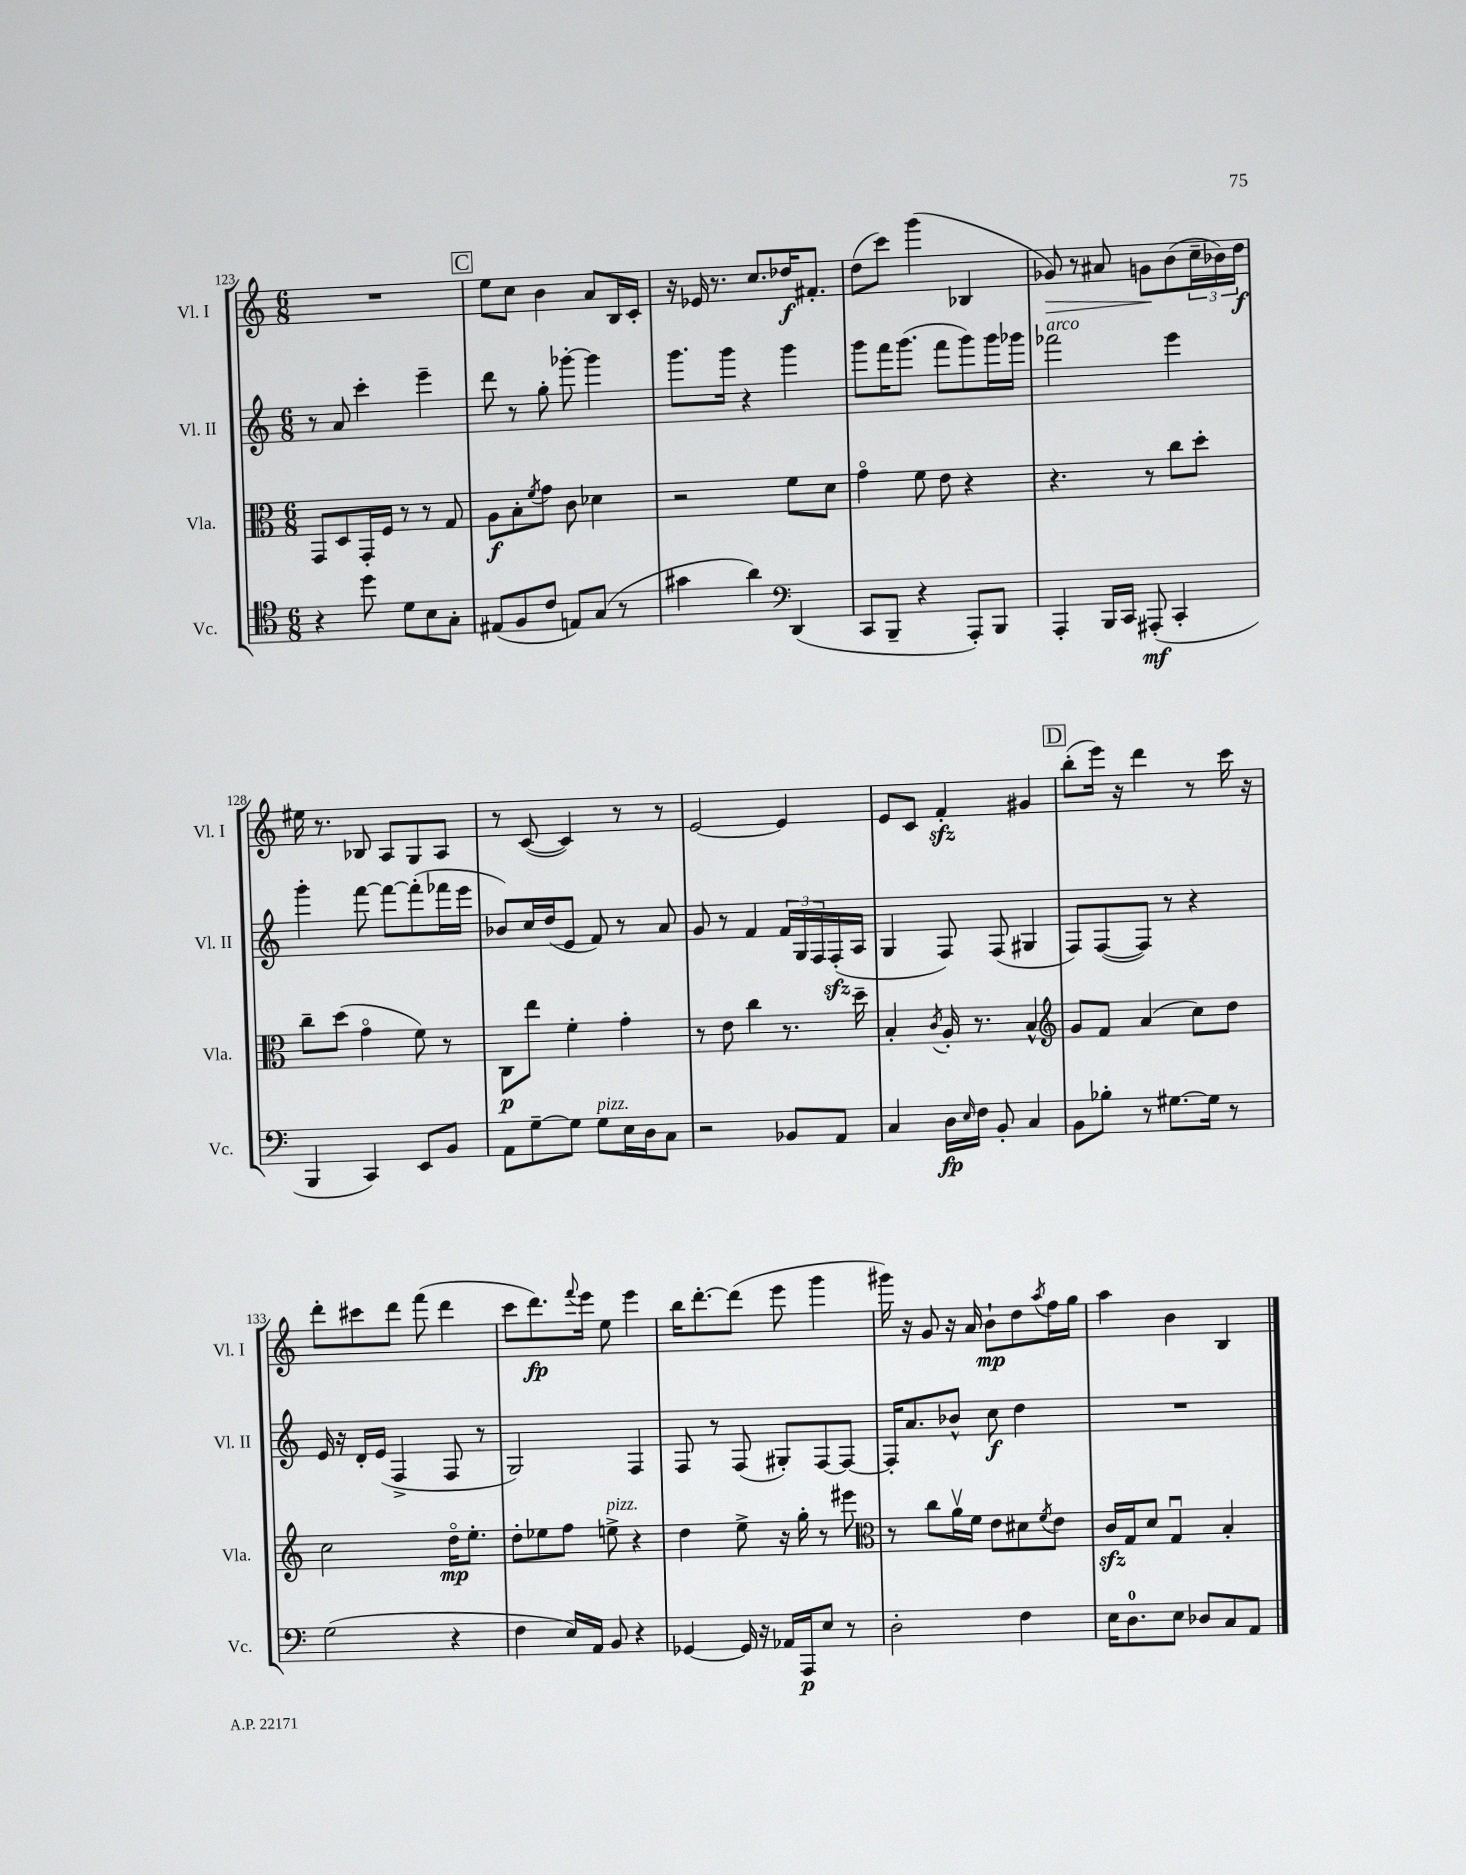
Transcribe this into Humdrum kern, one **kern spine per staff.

**kern	**kern	**kern	**kern
*staff4	*staff3	*staff2	*staff1
*clefC4	*clefC3	*clefG2	*clefG2
*k[]	*k[]	*k[]	*k[]
*M6/8	*M6/8	*M6/8	*M6/8
4r	8GG	8r	2.r
.	8D	8a	.
8dd	16GG'	4ccc'	.
.	16F	.	.
8d	8r	.	.
8B	8r	4eee~	.
8G'	8G	.	.
=	=	=	=
(8E#	8A	8ddd	8ee
8F	8B'	8r	8cc
.	8qf	.	.
8c	8g	8gg'	4b
8E)	8c	[8ggg-'	.
(8G	4d-	4ggg-]	8a
8r	.	.	16B
.	.	.	16c'
=	=	=	=
4g#	2r	8.ggg	16r
.	.	.	16e-
.	.	.	8.r
.	.	16ggg	.
4a)	.	4r	.
.	.	.	8.cc
*clefF4	*	*	*
(4DD	8f	4ggg	16dd-
.	.	.	8.f#'
.	8d	.	.
=	=	=	=
8CC	4go	8ggg	(8dd
8BBB~	.	16fff	8ccc)
.	.	(8.ggg	.
4r	8f	.	(4ggg
.	8e	8fff	.
8AAA')	4r	8ggg)	4B-
8BBB	.	16ggg	.
.	.	16ggg-	.
=	=	=	=
4AAA'	4.r	2fff-	8g-)
.	.	.	8r
16BBB	.	.	8a#
16CC	.	.	.
(8AAA#'	8r	.	8g
4CC'	8cc	4eee	(8b
.	8dd'	.	24cc~
.	.	.	24b-)
.	.	.	24dd
=	=	=	=
4BBB	8cc~	4ggg'	16ee#
.	.	.	8.r
.	(8dd	.	.
4CC)	4go	[8fff	8B-
.	.	8fff_	8A
8EE	8f)	(8fff']	8G
8BB	8r	16fff-	8A
.	.	16eee	.
=	=	=	=
8AA	8C	8b-)	8r
[8G~	8ee	16cc	([8c
.	.	(16dd	.
8G]	4f'	8e	4c])
8G	.	8f)	.
16E	4g'	8r	8r
16D	.	.	.
8C	.	8a	8r
=	=	=	=
2r	8r	8g	[2e
.	8e	8r	.
.	4cc	4f	.
8BB-	8.r	24f	4e]
.	.	24G	.
.	.	24F	.
8AA	.	(16F'	.
.	16dd~	16A	.
=	=	=	=
4C	4B'	4G	8e
.	.	.	8c
.	8qc	.	.
16D	16A'	8F)	4f'
16qqE	.	.	.
16F	8.r	.	.
8BB'	.	(8F	.
4C	4B^^	4G#	4g#
=	=	=	=
*	*clefG2	*	*
8BB	8g	8F)	(8bb'
8B-'	8f	([8F	16eee)
.	.	.	16r
8r	(4a	8F])	4ddd
[8.G#	.	8r	.
.	8cc)	4r	8r
16G#]	.	.	.
8r	8dd	.	16ccc
.	.	.	16r
=	=	=	=
(2G	2cc	16e	8ddd'
.	.	16r	.
.	.	16d'	8ccc#
.	.	(16e	.
.	.	4F^	8ddd
.	.	.	(8fff
4r	16ddo	8F	4ddd
.	8.ee'	.	.
.	.	8r	.
=	=	=	=
4F	8dd'	2G)	8ccc
.	8ee-	.	8.ddd)
16E)	8ff	.	.
.	.	.	8qqfff
16AA	.	.	16eee
8BB	8ee^	.	8ee
4r	4r	4F	4eee
=	=	=	=
[4GG-	4dd	8F	16bb
.	.	.	[8.ddd'
.	.	8r	.
16GG-]	8ee^	(8F	(8ddd]
16r	.	.	.
16AA-	16r	8G#')	8eee
16AAA	16gg'	.	.
8E	8r	[8F	4ggg
8r	8eee#	8F_	.
=	=	=	=
*	*clefC3	*	*
2D'	8r	16F']	16ggg#)
.	.	8.a	16r
.	8cc	.	8g
.	16av	8b-^^	16r
.	16f	.	16a
.	8e	8cc	8b`
4F	8d#	4dd	8dd
.	8qf	.	8qaa
.	8e	.	16ff
.	.	.	16gg
=	=	=	=
16E	16c	2.r	4aa
8.D	16G	.	.
.	8d	.	.
8E	4Gu	.	4b
8D-	.	.	.
8C	4B'	.	4B
8AA	.	.	.
==	==	==	==
*-	*-	*-	*-
